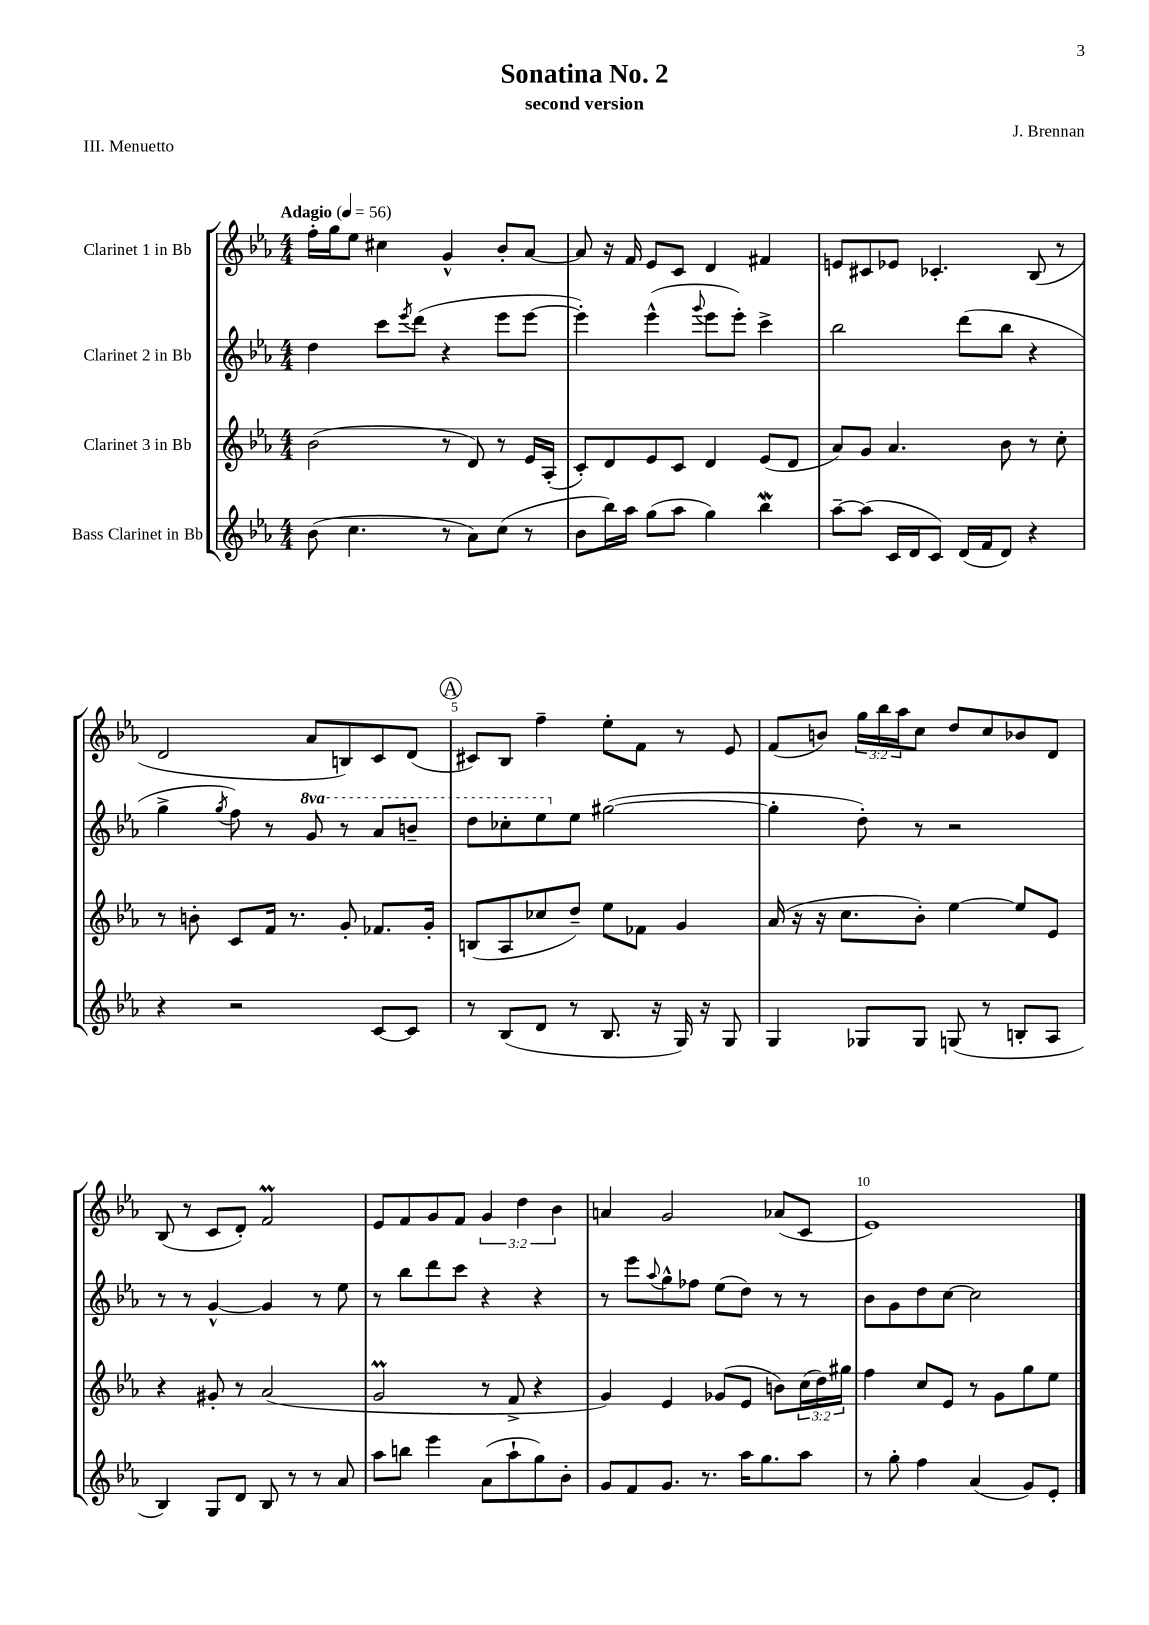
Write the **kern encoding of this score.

**kern	**kern	**kern	**kern
*staff4	*staff3	*staff2	*staff1
*clefG2	*clefG2	*clefG2	*clefG2
*k[b-e-a-]	*k[b-e-a-]	*k[b-e-a-]	*k[b-e-a-]
*M4/4	*M4/4	*M4/4	*M4/4
*MM56	*MM56	*MM56	*MM56
(8b-	(2b-	4dd	16ff'
.	.	.	16gg
4.cc	.	.	8ee-
.	.	8ccc	4cc#
.	.	8qeee-	.
.	.	(8ddd	.
8r	8r	4r	4g^^
8a-)	8d)	.	.
(8cc	8r	8eee-	8b-'
8r	16e-	[8eee-	[8a-
.	(16A-'	.	.
=	=	=	=
8b-	8c')	4eee-'])	8a-]
16bb-)	8d	.	16r
16aa-	.	.	16f
(8gg	8e-	(4eee-^^	8e-
8aa-	8c	.	8c
.	.	8qqggg	.
4gg)	4d	8eee-	4d
.	.	8eee-')	.
4bb-	(8e-	4ccc^	4f#
.	8d	.	.
=	=	=	=
[8aa-~	8a-)	2bb-	8e
(8aa-]	8g	.	8c#
16c	4.a-	.	8e-
16d	.	.	.
8c)	.	.	4.c-'
(16d	.	(8ddd	.
16f	.	.	.
8d)	8b-	8bb-	.
4r	8r	4r	(8B-
.	8cc'	.	8r
=	=	=	=
4r	8r	4gg^	2d
.	8b'	.	.
.	.	8qgg	.
2r	8c	8ff)	.
.	16f	8r	.
.	8.r	.	.
.	.	8gg	8a-
.	8g'	8r	8B)
[8c	8.f-	8aa-	8c
8c]	.	8bb~	(8d
.	16g'	.	.
=	=	=	=
8r	(8B	8ddd	8c#)
(8B-	8A-	8ccc-'	8B-
8d	8cc-	8eee-	4ff~
8r	8dd~)	8ee-	.
8.B-	8ee-	([2gg#	8ee-'
.	8f-	.	8f
16r	.	.	.
16G)	4g	.	8r
16r	.	.	.
8G	.	.	8e-
=	=	=	=
4G	(16a-	4gg#']	(8f
.	16r	.	.
.	16r	.	8b)
.	8.cc	.	.
8G-	.	8dd')	24gg
.	.	.	24bb-
.	.	.	24aa-
8G-	8b-')	8r	8cc
(8G	[4ee-	2r	8dd
8r	.	.	8cc
8B'	8ee-]	.	8b-
8A-	8e-	.	8d
=	=	=	=
4B-)	4r	8r	(8B-
.	.	8r	8r
8G	8g#'	[4g^^	8c
8d	8r	.	8d')
8B-	(2a-	4g]	2f
8r	.	.	.
8r	.	8r	.
8a-	.	8ee-	.
=	=	=	=
8aa-	2g	8r	8e-
8bb	.	8bb-	8f
4eee-	.	8ddd	8g
.	.	8ccc	8f
(8a-	8r	4r	6g
8aa-`	8f^	.	.
.	.	.	6dd
8gg)	4r	4r	.
.	.	.	6b-
8b-'	.	.	.
=	=	=	=
8g	4g)	8r	4a
8f	.	8eee-	.
.	.	8qqaa-	.
8.g	4e-	8gg^^	2g
.	.	8ff-	.
8.r	.	.	.
.	(8g-	(8ee-	.
16aa-	8e-	8dd)	.
8.gg	.	.	.
.	8b)	8r	(8a-
8aa-	(24cc	8r	8c
.	24dd)	.	.
.	24gg#	.	.
=	=	=	=
8r	4ff	8b-	1e-)
8gg'	.	8g	.
4ff	8cc	8dd	.
.	8e-	[8cc	.
(4a-	8r	2cc]	.
.	8g	.	.
8g)	8gg	.	.
8e-'	8ee-	.	.
==	==	==	==
*-	*-	*-	*-
